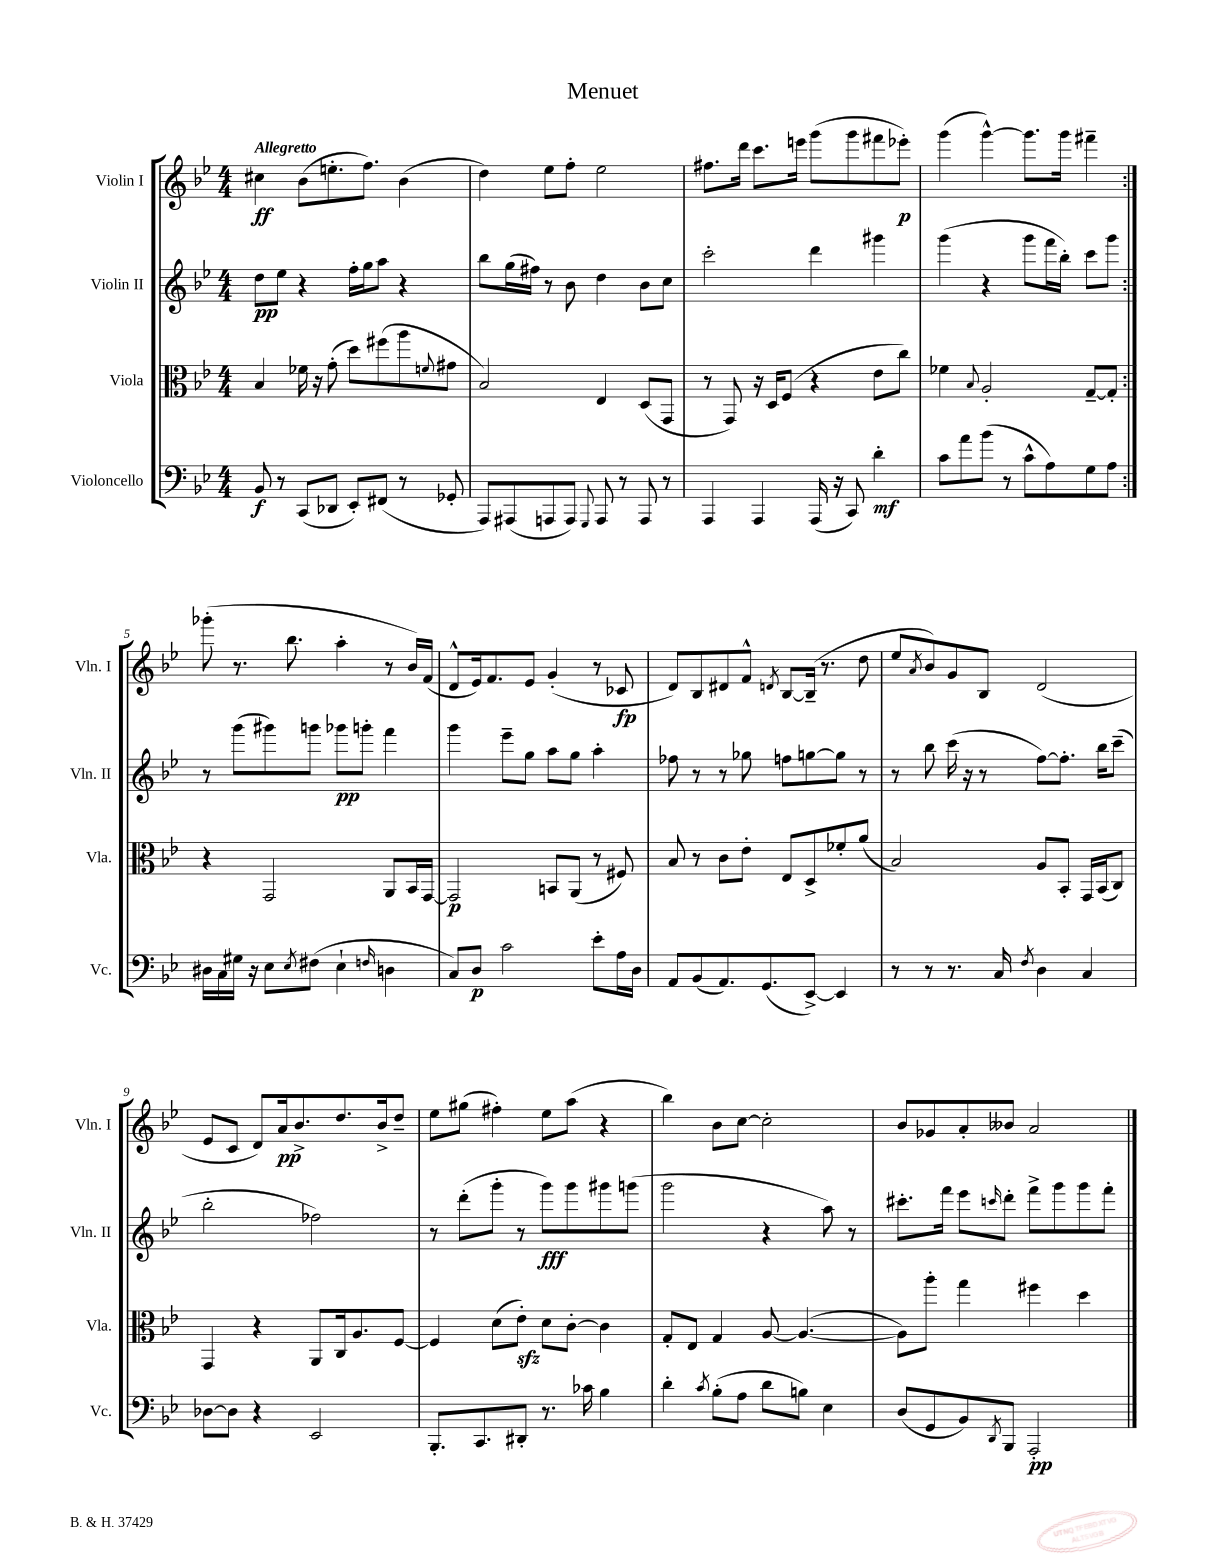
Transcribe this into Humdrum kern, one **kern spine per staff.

**kern	**kern	**kern	**kern
*staff4	*staff3	*staff2	*staff1
*clefF4	*clefC3	*clefG2	*clefG2
*k[b-e-]	*k[b-e-]	*k[b-e-]	*k[b-e-]
*M4/4	*M4/4	*M4/4	*M4/4
8BB-	4B-	8dd	4cc#
8r	.	8ee-	.
(8CC	16f-	4r	(8b-
.	16r	.	.
8DD-	(8g'	.	8.ee'
8EE-')	8dd)	16ff'	.
.	.	16gg	8.ff)
(8FF#	(8ff#	8aa	.
8r	8aa	4r	(4b-
.	8qqf	.	.
8GG-'	8g#	.	.
=	=	=	=
8AAA)	2B-)	8bb-	4dd)
(8AAA#	.	(16gg	.
.	.	16ff#)	.
8AAA	.	8r	8ee-
8AAA)	.	8b-	8ff'
8qqGGG	.	.	.
8AAA	4E-	4dd	2ee-
8r	.	.	.
8AAA	(8D	8b-	.
8r	8GG	8cc	.
=	=	=	=
4AAA	8r	2ccc'	8.ff#
.	8GG)	.	.
.	.	.	16ddd
4AAA	16r	.	8.ccc
.	16D	.	.
.	(8F	.	.
.	.	.	16eee
(16AAA	4r	4ddd	(8ggg
16r	.	.	.
8CC)	.	.	8ggg
4d'	8e-	4ggg#	8fff#
.	8cc)	.	8eee-')
=	=	=	=
8c	4f-	(4ggg	(4ggg
8a	.	.	.
.	8qqB-	.	.
(8b-	2A'	4r	[4ggg^^)
8r	.	.	.
8c^^	.	8ggg	8.ggg]
8A)	.	16fff	.
.	.	16bb-')	16ggg
8G	[8G~	8ccc	4fff#~
8A	8G']	8ggg	.
=:|!	=:|!	=:|!	=:|!
16D#	4r	8r	(8ggg-'
16C	.	.	.
16G#	.	(8ggg	8.r
16r	.	.	.
8E-	2GG	8ggg#)	.
.	.	.	8.bb-
8qE-	.	.	.
(8F#	.	8ggg	.
4E-`	.	8ggg-	4aa'
.	.	8ggg'	.
16qqF	.	.	.
4D	8AA	4fff	8r
.	16BB-	.	16b-)
.	[16GG	.	(16f
=	=	=	=
8C)	2GG]	4ggg	8d^^
8D	.	.	16e-)
.	.	.	8.f
2c	.	8eee-~	.
.	.	8gg	8e-
.	8BB	8aa	(4g'
.	(8AA	8gg	.
8e-'	8r	4aa'	8r
16A	8F#)	.	8c-
16D	.	.	.
=	=	=	=
8AA	8B-	8ff-	8d)
(8BB-	8r	8r	8B-
8.AA)	8c	8r	8d#
.	8e-'	8gg-	8f^^
(8.GG	.	.	.
.	.	.	8qd
.	8E-	8ff	[8B-
[8EE-^)	8D^	[8gg	(16B-~]
.	.	.	8.r
4EE-]	8f-'	8gg]	.
.	(8a	8r	8dd
=	=	=	=
8r	2B-)	8r	8ee-
.	.	.	8qa
8r	.	8bb-	8b-)
8.r	.	(16ccc	8g
.	.	16r	.
.	.	8r	8B-
16C	.	.	.
8qF	.	.	.
4D	8A	[8ff)	(2d
.	8BB-'	8.ff']	.
4C	16GG	.	.
.	(16BB-	16bb-	.
.	8C)	(8ccc~	.
=	=	=	=
[8D-	4GG	2bb-'	8e-
8D-]	.	.	8c
4r	4r	.	8d)
.	.	.	16a
.	.	.	8.b-^
2EE-	8AA	2ff-)	.
.	16C	.	8.dd
.	8.A	.	.
.	.	.	16b-^
.	[8F	.	8dd~
=	=	=	=
8.BBB-'	4F]	8r	8ee-
.	.	(8ddd'	(8gg#
8.CC	.	.	.
.	(8d	8ggg'	4ff#')
8DD#'	8e-')	8r	.
8.r	8d	8ggg)	8ee-
.	[8c'	8ggg	(8aa
16c-	.	.	.
4B-	4c]	8ggg#	4r
.	.	(8ggg	.
=	=	=	=
4d'	8G'	2ggg	4bb-)
.	8E-	.	.
8qc	.	.	.
(8B-'	4G	.	8b-
8A	.	.	[8cc
8d	[8A	4r	2cc']
8B)	(4.A_	.	.
4E-	.	8aa)	.
.	.	8r	.
=	=	=	=
(8D	8A])	8.ccc#'	8b-
8GG	8aa'	.	8g-
.	.	16fff	.
8BB-)	4gg	8eee-	8a'
8qDD	.	16qqccc	.
8BBB-	.	8ddd'	8b--
2AAA'	4ff#	8fff^	2a
.	.	8ggg	.
.	4dd	8ggg	.
.	.	8fff'	.
==	==	==	==
*-	*-	*-	*-
